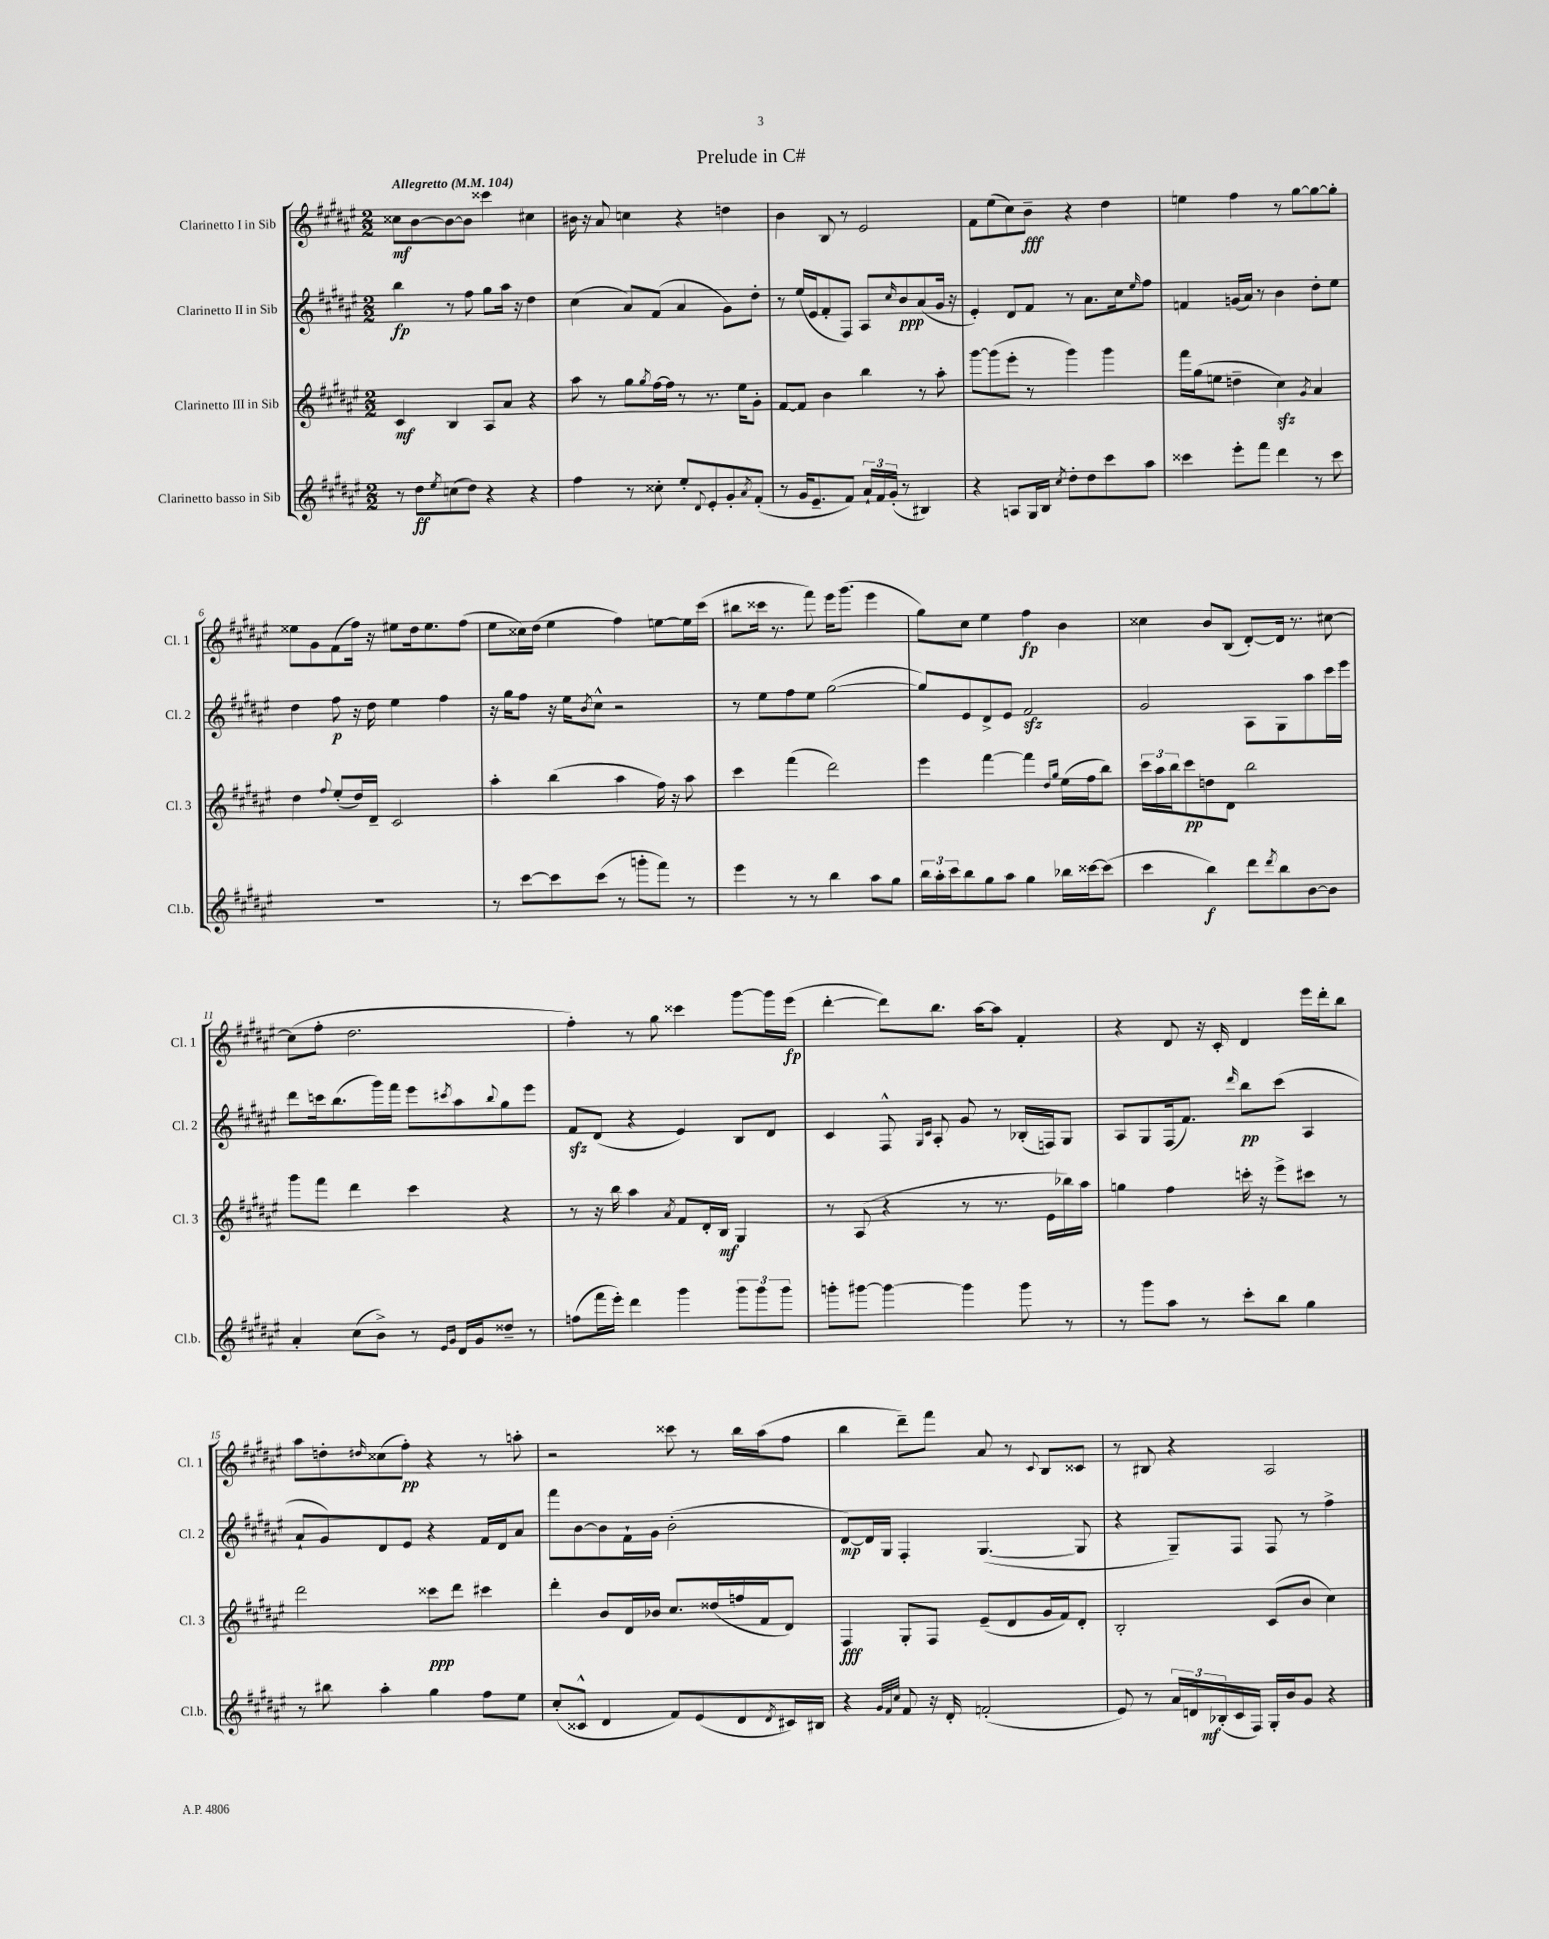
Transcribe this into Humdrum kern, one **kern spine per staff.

**kern	**kern	**kern	**kern
*staff4	*staff3	*staff2	*staff1
*clefG2	*clefG2	*clefG2	*clefG2
*k[f#c#g#d#a#e#]	*k[f#c#g#d#a#e#]	*k[f#c#g#d#a#e#]	*k[f#c#g#d#a#e#]
*M2/2	*M2/2	*M2/2	*M2/2
*MM104	*MM104	*MM104	*MM104
8r	4c#	4bb	8cc##
8dd#	.	.	[8b
8qee#	.	.	.
(8cc	4B	8r	8b_
8dd#)	.	8ff#	8b]
4r	8A#	8gg#	4ccc##
.	8a#	16aa#	.
.	.	16r	.
4r	4r	4dd#	4cc#
=	=	=	=
4ff#	8aa#	(4cc#	16b#
.	.	.	16r
.	8r	.	8a#
8r	8gg#	8a#)	4cc
.	8qgg#	.	.
8cc##'	[16ff#	(8f#	.
.	16ff#]	.	.
8ee#'	8r	4a#	4r
8qqd#	.	.	.
8e#'	8.r	.	.
8g#'	.	8g#)	4dd
.	16ee#	.	.
8qa#	.	.	.
(8f#'	8g#'	8dd#'	.
=	=	=	=
8r	[8f#	8r	4b
16g#	8f#]	(16ee#	.
8.e#~	.	16e#	.
.	4b	8f#'	8B
8f#)	.	8F#)	8r
24a#`	4bb	8A#	2e#
24f#	.	.	.
(24g#'	.	.	.
.	.	16qqcc#	.
8r	.	8b	.
4B#)	8r	(8a#	.
.	8aa#'	16g#	.
.	.	16r	.
=	=	=	=
4r	[8ggg#	4e#')	8f#
.	(8ggg#]	.	(8ee#
8A	8eee#'	8d#	8cc#)
16G#	8r	8f#	8b~
16B	.	.	.
8qcc#	.	.	.
8dd#'	4ggg#)	8r	4r
8dd#	.	8.a#	.
8ccc#	4ggg#	.	4dd#
.	.	16cc#	.
.	.	16qqee#	.
8aa#	.	8ff#	.
=	=	=	=
4ccc##	16fff#	4f	4ee
.	(16gg#	.	.
.	8ee	.	.
8eee#'	4dd~	(16g	4ff#
.	.	16a#)	.
8fff#	.	8r	.
4ddd#	4cc#)	4b	8r
.	.	.	[8gg#
.	8qg#	.	.
8r	4a#	8dd#'	8gg#_
8ccc##	.	8ee#	8gg#']
=	=	=	=
1r	4dd#	4dd#	8ee##
.	.	.	8g#
.	8qqff#	.	.
.	(8ee#'	8ff#	(8f#
.	16dd#)	16r	16ff#)
.	16d#~	16dd#	16r
.	2c#	4ee#	8ee#
.	.	.	16dd#
.	.	.	8.ee#
.	.	4ff#	.
.	.	.	(8ff#
=	=	=	=
8r	4aa#'	16r	8ee#
.	.	16gg#	.
[8ccc#	.	8ff#	16cc##)
.	.	.	(16dd#
8ccc#]	(4bb	16r	4ee#
.	.	16ee#	.
.	.	8qb	.
(8ccc#	.	8cc#^^	.
8r	4aa#	2r	4ff#)
8ggg'	.	.	.
8fff#)	16ff#)	.	[8ee
.	16r	.	.
8r	8aa#	.	16ee]
.	.	.	(16ccc#
=	=	=	=
4eee#	4ccc#	8r	8bb#
.	.	8ee#	16ccc##
.	.	.	8.r
8r	(4fff#	8ff#	.
8r	.	8ee#	8fff#)
4bb	2ddd#)	([2gg#	16eee#
.	.	.	(8.ggg#
8aa#	.	.	4eee#
8gg#	.	.	.
=	=	=	=
24bb	4eee#	8gg#])	8gg#)
24aa#'	.	.	.
24ccc#	.	.	.
8bb	.	8e#	8cc#
8gg#	[4fff#	8d#^	4ee#
8aa#	.	8e#	.
4gg#	4fff#]	2f#	4ff#
.	16qqdd#	.	.
.	16qqgg#	.	.
16bb-	(16ee#	.	4b
[16ccc##	16ff#	.	.
(8ccc##]	8bb)	.	.
=	=	=	=
4ccc#	24ccc#	2g#	4cc##
.	24aa#	.	.
.	24bb	.	.
.	8ccc#	.	.
4bb)	8dd	.	8b
.	8d#	.	(8B
8ddd#	2bb	8A#	[8d#')
8qddd#	.	.	.
8bb	.	8G#	16d#]
.	.	.	8.r
[8b	.	8aa#	.
8b]	.	16ccc#	[8cc#
.	.	16eee#	.
=	=	=	=
4a#'	8ggg#	8ddd#	(8cc#]
.	8fff#	16ccc	8ff#'
.	.	(8.bb	.
(8cc#	4ddd#	.	2.dd#
8b^)	.	16ggg#)	.
.	.	16fff#	.
8r	4ccc#	8eee#	.
16qqe#	.	.	.
16qqg#	.	8qccc#	.
16d#	.	8aa#	.
16g#	.	.	.
.	.	8qqbb	.
8dd##~	4r	8gg#	.
8r	.	8eee#	.
=	=	=	=
(8ff	8r	8f#	4ff#')
16fff#	16r	(8d#	.
16eee#')	16bb	.	.
4ddd#	4aa#	4r	8r
.	.	.	8gg#
.	8qa#	.	.
4ggg#	8f#	4e#)	4ccc##
.	16d#'	.	.
.	16B	.	.
12ggg#	4G#	8B	[8ggg#
12ggg#	.	.	.
.	.	8d#	16ggg#]
12ggg#	.	.	.
.	.	.	(16eee#
=	=	=	=
8ggg'	8r	4c#	[4ddd#'
[8ggg#	(8A#	.	.
4ggg#_	4r	8F#^^	8ddd#])
.	.	16qqG#	.
.	.	16qqc#	.
.	.	8A#'	8.bb
4ggg#]	8r	8g#	.
.	.	.	[16aa#
.	8.r	8r	8aa#]
8ggg#	.	(16B-'	4f#'
.	16e#	16F)	.
8r	16bb-)	8G#	.
.	16aa#	.	.
=	=	=	=
8r	4gg	8A#	4r
8ggg#	.	8G#	.
8aa#	4ff#	(16F#	8d#
.	.	8.f#)	.
8r	.	.	16r
.	.	.	16c#'
.	.	16qqddd#	.
8ccc#'	16ccc'	8bb	4d#
.	16r	.	.
8bb	8eee#^	(8ccc#	.
4gg#	8ccc#	4A#	16eee#
.	.	.	16ddd#'
.	8r	.	8bb
=	=	=	=
8r	2ddd#	8a#`	8aa#
8bb#	.	8g#)	8dd'
.	.	.	16qqdd#
4aa#'	.	8d#	(8cc##
.	.	8e#	8ff#')
4gg#	8ccc##	4r	4r
.	8ddd#	.	.
8ff#	4ccc#	16f#	8r
.	.	16d#	.
8ee#	.	8a#	8aa'
=	=	=	=
(8cc#'	4ddd#'	8fff#	2r
8c##^^	.	[8b	.
4d#	8b	8b]	.
.	16d#	16f#`	.
.	16b-	16g#	.
8f#)	8.cc#	(2b'	8ccc##
(8e#	.	.	8r
.	(16dd##	.	.
8d#	16ff	.	16bb
.	16f#	.	(16aa#
8qd#	.	.	.
16c#)	8d#)	.	8ff#
16B#	.	.	.
=	=	=	=
4r	4F#	[8d#)	4bb
.	.	16d#]	.
.	.	16G#	.
32qqg#	.	.	.
32qqf#	.	.	.
32qqcc#	.	.	.
8f#	8G#'	4F#'	8ddd#~)
16r	8F#	.	8fff#
16d#'	.	.	.
(2f'	(8e#~	([4.G#	8a#
.	8d#	.	8r
.	.	.	8qqc#
.	16g#	.	8B
.	16f#)	.	.
.	8d#'	8G#]	8c##
=	=	=	=
8e#)	2B'	4r	8r
8r	.	.	8B#
24a#	.	8G#~)	4r
24d	.	.	.
(24B-'	.	.	.
16c#	.	8F#	.
16F#)	.	.	.
16G#'	(8c#	8F#	2A#
16b	.	.	.
8g#	8b	8r	.
4r	4cc#)	4ff#^	.
==	==	==	==
*-	*-	*-	*-
